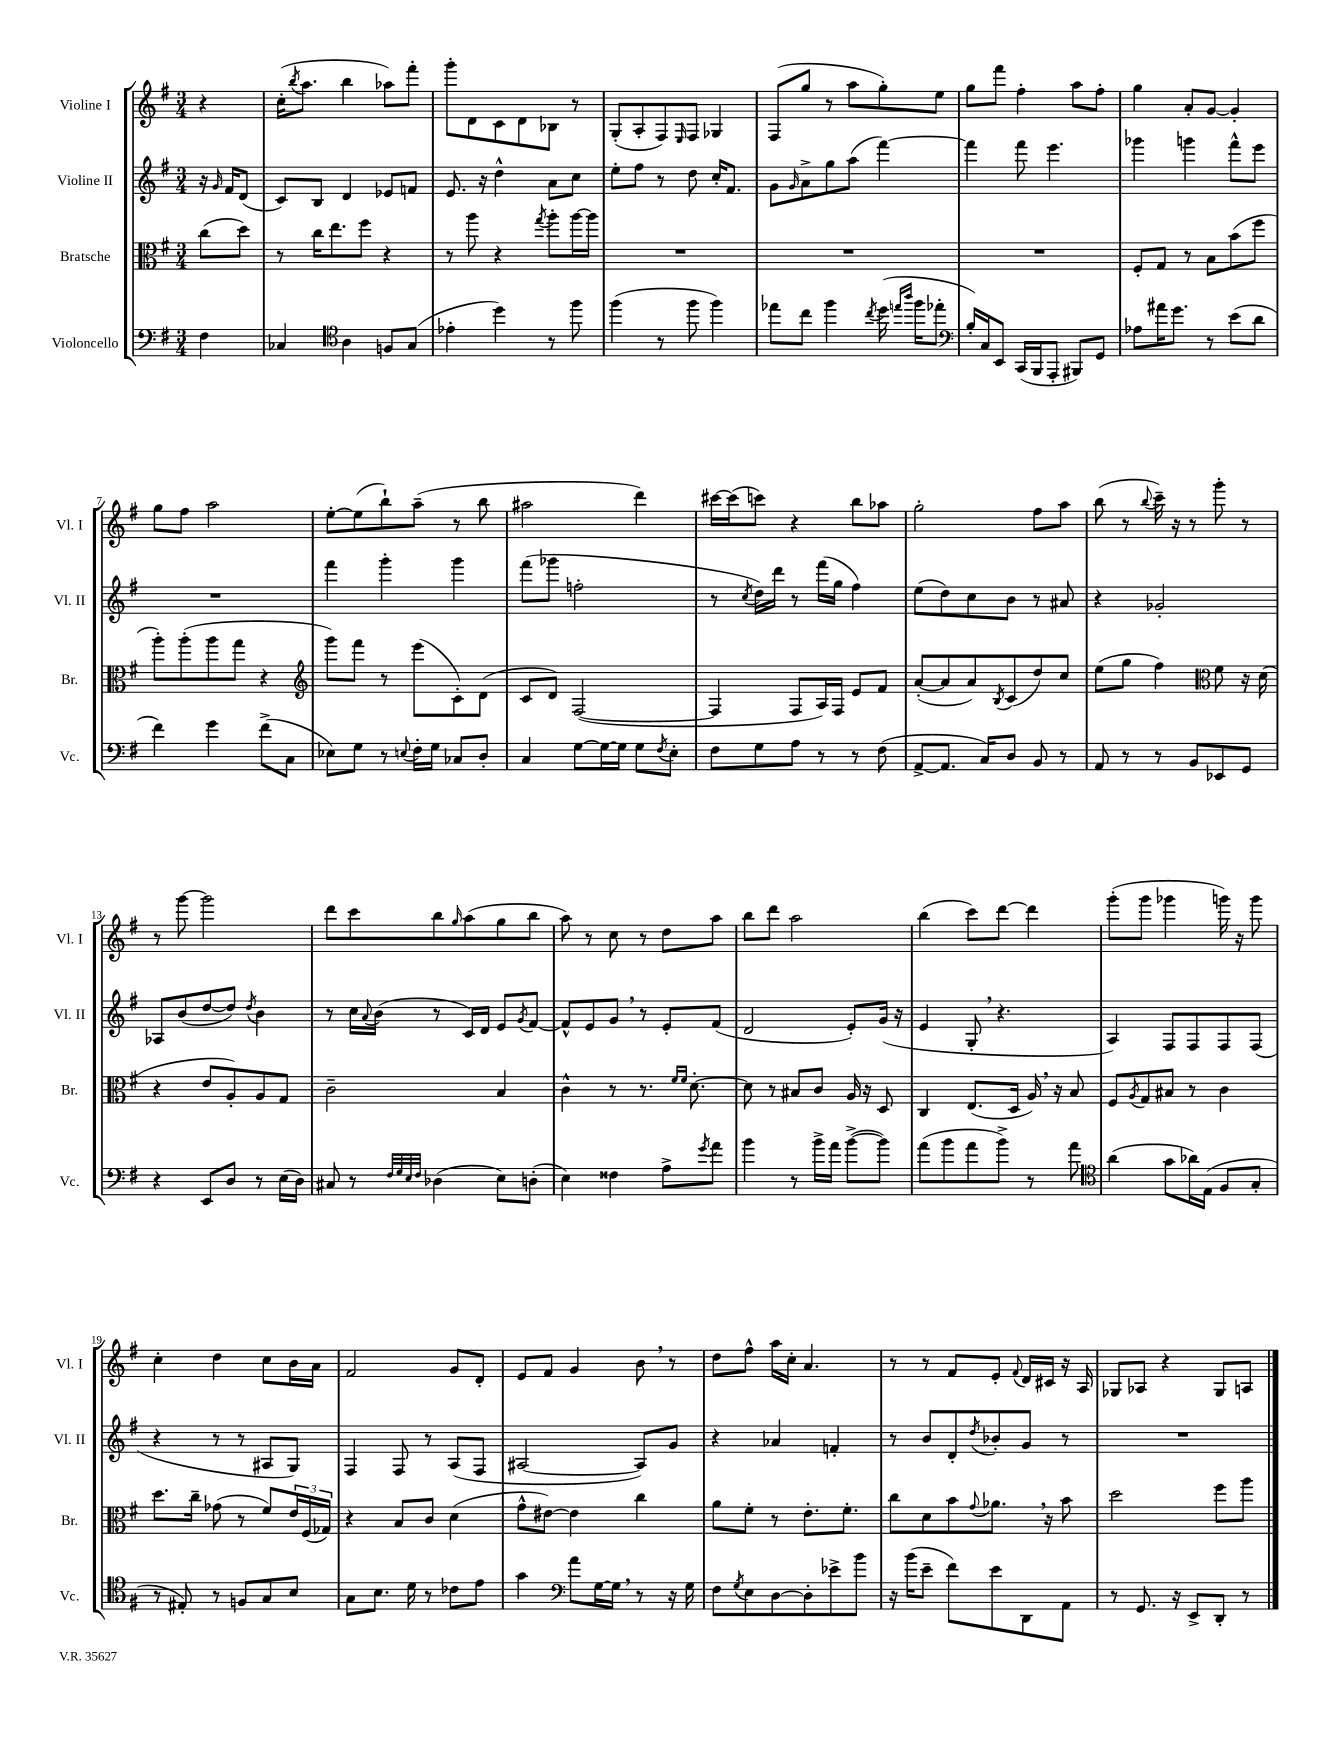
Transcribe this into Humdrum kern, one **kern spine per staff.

**kern	**kern	**kern	**kern
*part4	*part3	*part2	*part1
*staff4	*staff3	*staff2	*staff1
*I"Violoncello	*I"Bratsche	*I"Violine II	*I"Violine I
*I'Vc.	*I'Br.	*I'Vl. II	*I'Vl. I
*clefF4	*clefC3	*clefG2	*clefG2
*k[f#]	*k[f#]	*k[f#]	*k[f#]
*M3/4	*M3/4	*M3/4	*M3/4
=	=	=	=
4F#\	(8cc\L	16r	4r
.	.	16qqg/	.
.	.	16f#/KL	.
.	8dd\J)	(8d/J	.
=1	=1	=1	=1
4C-X/	8r	8c/L)	(16cc'\KL
.	.	.	8qbb/
.	.	.	8.aa\J
.	16cc\KL	8B/J	.
.	8.ee\	.	.
*clefC4	*	*	*
4A\	.	4d/	4bb\
.	8ff#\J	.	.
8Fn/L	4r	8e-X/L	8aa-X\L)
(8G/J	.	8fn/J	8fff#'\J
=2	=2	=2	=2
4e-X'\	8r	8.e/	8ggg'\L
.	8aa\	.	8d\
.	.	16r	.
4dd\)	4r	4dd^^\	8c\
.	.	.	8d\
.	8qgg/	.	.
8r	8aa'\L	8a\L	8B-X\J
8ff#\	[16aa\L	8cc\J	8r
.	16aa\JJ]	.	.
=3	=3	=3	=3
(4ff#\	2.r	8ee'\L	(8G'/L
.	.	8ff#\J	8A'/
8r	.	8r	8F#/)
.	.	.	16qqE/
8ff#\	.	8dd\	8F#/J
4ff#\)	.	16cc'/KL	4G-X/
.	.	8.f#/J	.
=4	=4	=4	=4
8ee-X\L	2.r	8g\L	(8F#/L
.	.	16qqg/	.
8cc\J	.	8a^\	8gg/J
4ff#\	.	8gg\	8r
.	.	(8aa\J	8aa\L
8qcc/	.	.	.
(16dd\	.	[4fff#\)	8gg'\)
16qqeen/LL	.	.	.
16qqaa/JJ	.	.	.
16ff#\KL	.	.	.
8ee-X'\J	.	.	8ee\J
=5	=5	=5	=5
*clefF4	*	*	*
16B'/LL)	2.r	4fff#\]	8gg\L
16C/J	.	.	.
8EE/J	.	.	8fff#\J
(16CC/LL	.	8fff#\	4ff#'\
16BBB/J	.	.	.
8AAA'/J	.	4.eee\	.
8BBB#X/L)	.	.	8aa\L
8GG/J	.	.	8ff#'\J
=6	=6	=6	=6
8A-X\L	8F#'/L	4ggg-X\	4gg\
16a#X\K	8G/J	.	.
8.g\J	.	.	.
.	8r	4gggn\	8a'/L
8r	8B\L	.	[8g/J
(8e\L	(8b\	8fff#^^\L	4g'/]
8d\J	8ff#\J	8eee\J	.
!!LO:LB:g=z
=7	=7	=7	=7
4f#\)	8aa'\L)	2.r	8gg\L
.	(8aa'\	.	8ff#\J
4g\	8aa\	.	2aa\
.	8gg\J	.	.
(8f#^\L	4r	.	.
8C\J	.	.	.
=8	=8	=8	=8
*	*clefG2	*	*
8E-X\L)	8ggg\L)	4fff#\	[8ee'\L
8G\J	8fff#\J	.	(8ee\]
8r	8r	4ggg'\	8bb`\)
8qqEn/	.	.	.
16F#'\LL	(8eee\L	.	(8aa~\J
16G\JJ	.	.	.
8C-X/L	8c'\)	4ggg\	8r
8D'/J	(8d\J	.	8bb\
=9	=9	=9	=9
4C/	8c/L	(8fff#\L	2aa#X\
.	8d/J)	8ggg-X\J	.
[8G\L	([2F#/	2ffn'\	.
16G\L_	.	.	.
16G\JJ]	.	.	.
8G\L	.	.	4ddd\)
8qF#/	.	.	.
8E'\J	.	.	.
=10	=10	=10	=10
8F#\L	4F#/]	8r	[16ccc#X\LL
.	.	.	(16ccc#\J]
.	.	8qcc/	.
8G\	.	16dd\LL)	8cccn\J)
.	.	16ddd\JJ	.
8A\J	8F#/L	8r	4r
8r	16A/L)	(16fff#\LL	.
.	16F#/JJ	16gg\JJ	.
8r	8e/L	4ff#\)	8bb\L
(8F#\	8f#/J	.	8aa-X\J
=11	=11	=11	=11
[8AA^/L	([8a'/L	(8ee\L	2gg'\
8.AA/J]	8a/]	8dd\)	.
.	8a/)	8cc\	.
16C/KL)	.	.	.
.	8qB/	.	.
8D/J	(8c/	8b\J	.
8BB/	8dd/)	8r	8ff#\L
8r	8cc/J	8a#X/	8aa\J
=12	=12	=12	=12
8AA/	(8ee\L	4r	(8bb\
8r	8gg\J	.	8r
.	.	.	8qqbb/
8r	4ff#\)	2g-X'/	16ccc~\)
.	.	.	16r
8BB/L	.	.	8r
*	*clefC3	*	*
8EE-X/	8f#\	.	8ggg'\
8GG/J	16r	.	8r
.	(16d\	.	.
!!LO:LB:g=z
=13	=13	=13	=13
4r	4r	8A-X/L	8r
.	.	(8b/	[8ggg\
8EE/L	8e/L	[8dd/	2ggg\]
8D/J	8A'/)	8dd/J])	.
.	.	8qdd/	.
8r	8A/	4b\	.
(16E\LL	8G/J	.	.
16D\JJ)	.	.	.
=14	=14	=14	=14
8C#X/	2c~\	8r	8ddd\L
8r	.	16cc\LL	8ccc\
.	.	8qqa/	.
.	.	(16b\JJ	.
32qqF#/LLL	.	.	.
32qqG/	.	.	.
32qqE/	.	.	.
32qqF#/JJJ	.	.	.
(4D-X\	.	8r	8bb\
.	.	.	16qqgg/
.	.	16c/LL)	(8aa\
.	.	16d/JJ	.
8E\L)	4B/	8e/L	8gg\
.	.	8qg/	.
(8Dn'\J	.	[8f#/J	8bb\J
=15	=15	=15	=15
4E\)	4c^^\	8f#^^/L]	8aa\)
.	.	8e/	8r
4F##X\	8r	8g,/J	8cc\
.	8.r	8r	8r
8A^\L	.	8e'/L	8dd\L
.	16qqf#/LL	.	.
.	16qqf#/JJ	.	.
.	[8.d'\	.	.
8qg/	.	.	.
8a\J	.	(8f#/J	8aa\J
=16	=16	=16	=16
4b\	8d\]	2d/	8bb\L
.	8r	.	8ddd\J
8r	8B#X/L	.	2aa\
16b^\LL	8c/J	.	.
16a\JJ	.	.	.
([8b^\L	16A/	8e'/L)	.
.	16r	.	.
8b\J])	8D/	(16g/Jk	.
.	.	16r	.
=17	=17	=17	=17
(8a\L	4C/	4e/	(4bb\
8b\	.	.	.
8a\	(8.E/L	8G',/	8ccc\L)
8b^\J)	.	4.r	[8ddd\J
.	16D/Jk	.	.
8r	16A,/)	.	4ddd\]
.	16r	.	.
8a\	8B/	.	.
=18	=18	=18	=18
*clefC4	*	*	*
(4a\	8F#/L	4A/)	(8ggg'\L
.	8qA/	.	.
.	8G/	.	8ggg\J
8g\L	8B#X/J	8F#/L	4ggg-X\
16a-X\L)	8r	8F#/	.
(16E\JJ	.	.	.
8F#/L	4c\	8F#/	16gggn\)
.	.	.	16r
8G'/J	.	(8F#/J	8ggg\
!!LO:LB:g=z
=19	=19	=19	=19
8r	8.dd\L	4r	4cc'\
8E#X'/)	.	.	.
.	16cc~\Jk	.	.
8r	(8g-X\	8r	4dd\
8Fn/L	8r	8r	.
8G/	8f#/L)	8A#X/L	8cc\L
8B/J	24e/L	8G/J)	16b\L
.	(24F#/	.	.
.	.	.	16a\JJ
.	24G-X/JJ)	.	.
=20	=20	=20	=20
8G\L	4r	4F#/	2f#/
8.B\J	.	.	.
.	8B/L	8F#/	.
16d\	.	.	.
8r	8c/J	8r	.
8c-X\L	(4d\	(8A/L	8g/L
8e\J	.	8F#/J	8d'/J
=21	=21	=21	=21
4g\	8g^^\L	[2A#X/	8e/L
.	[8e#X\J)	.	8f#/J
*clefF4	*	*	*
8a\L	4e#\]	.	4g/
[16G\L	.	.	.
16G,\JJ]	.	.	.
8r	4cc\	8A#/L])	8b,\
16r	.	8g/J	8r
16G\	.	.	.
=22	=22	=22	=22
8F#\L	8a\L	4r	8dd\L
8qG/	.	.	.
8E\	8f#'\J	.	8ff#^^\J
[8D\	8r	4a-X/	16aa\LL
.	.	.	16cc'\JJ
8D'\]	8.e'\L	.	4.a/
8e-X^\	.	4fn'/	.
.	8.f#'\J	.	.
8b\J	.	.	.
=23	=23	=23	=23
16r	8cc\L	8r	8r
(16b\KL	.	.	.
8e~\J	8d\	8b/L	8r
8f#\L)	8b\	8d'/	8f#/L
.	8qqg/	8qdd/	.
8e\	8.a-X,\J	8b-X'/	8e'/J
.	.	.	8qqf#/
8DD\	.	8g/J	16d/LL
.	16r	.	16c#X/JJ
8AA\J	8b\	8r	16r
.	.	.	16A/
=24	=24	=24	=24
8r	2dd\	2.r	8G-X/L
8.GG/	.	.	8A-X/J
.	.	.	4r
16r	.	.	.
8EE^/L	.	.	.
8DD'/J	8ff#\L	.	8G-/L
8r	8aa\J	.	8An/J
==	==	==	==
*-	*-	*-	*-
